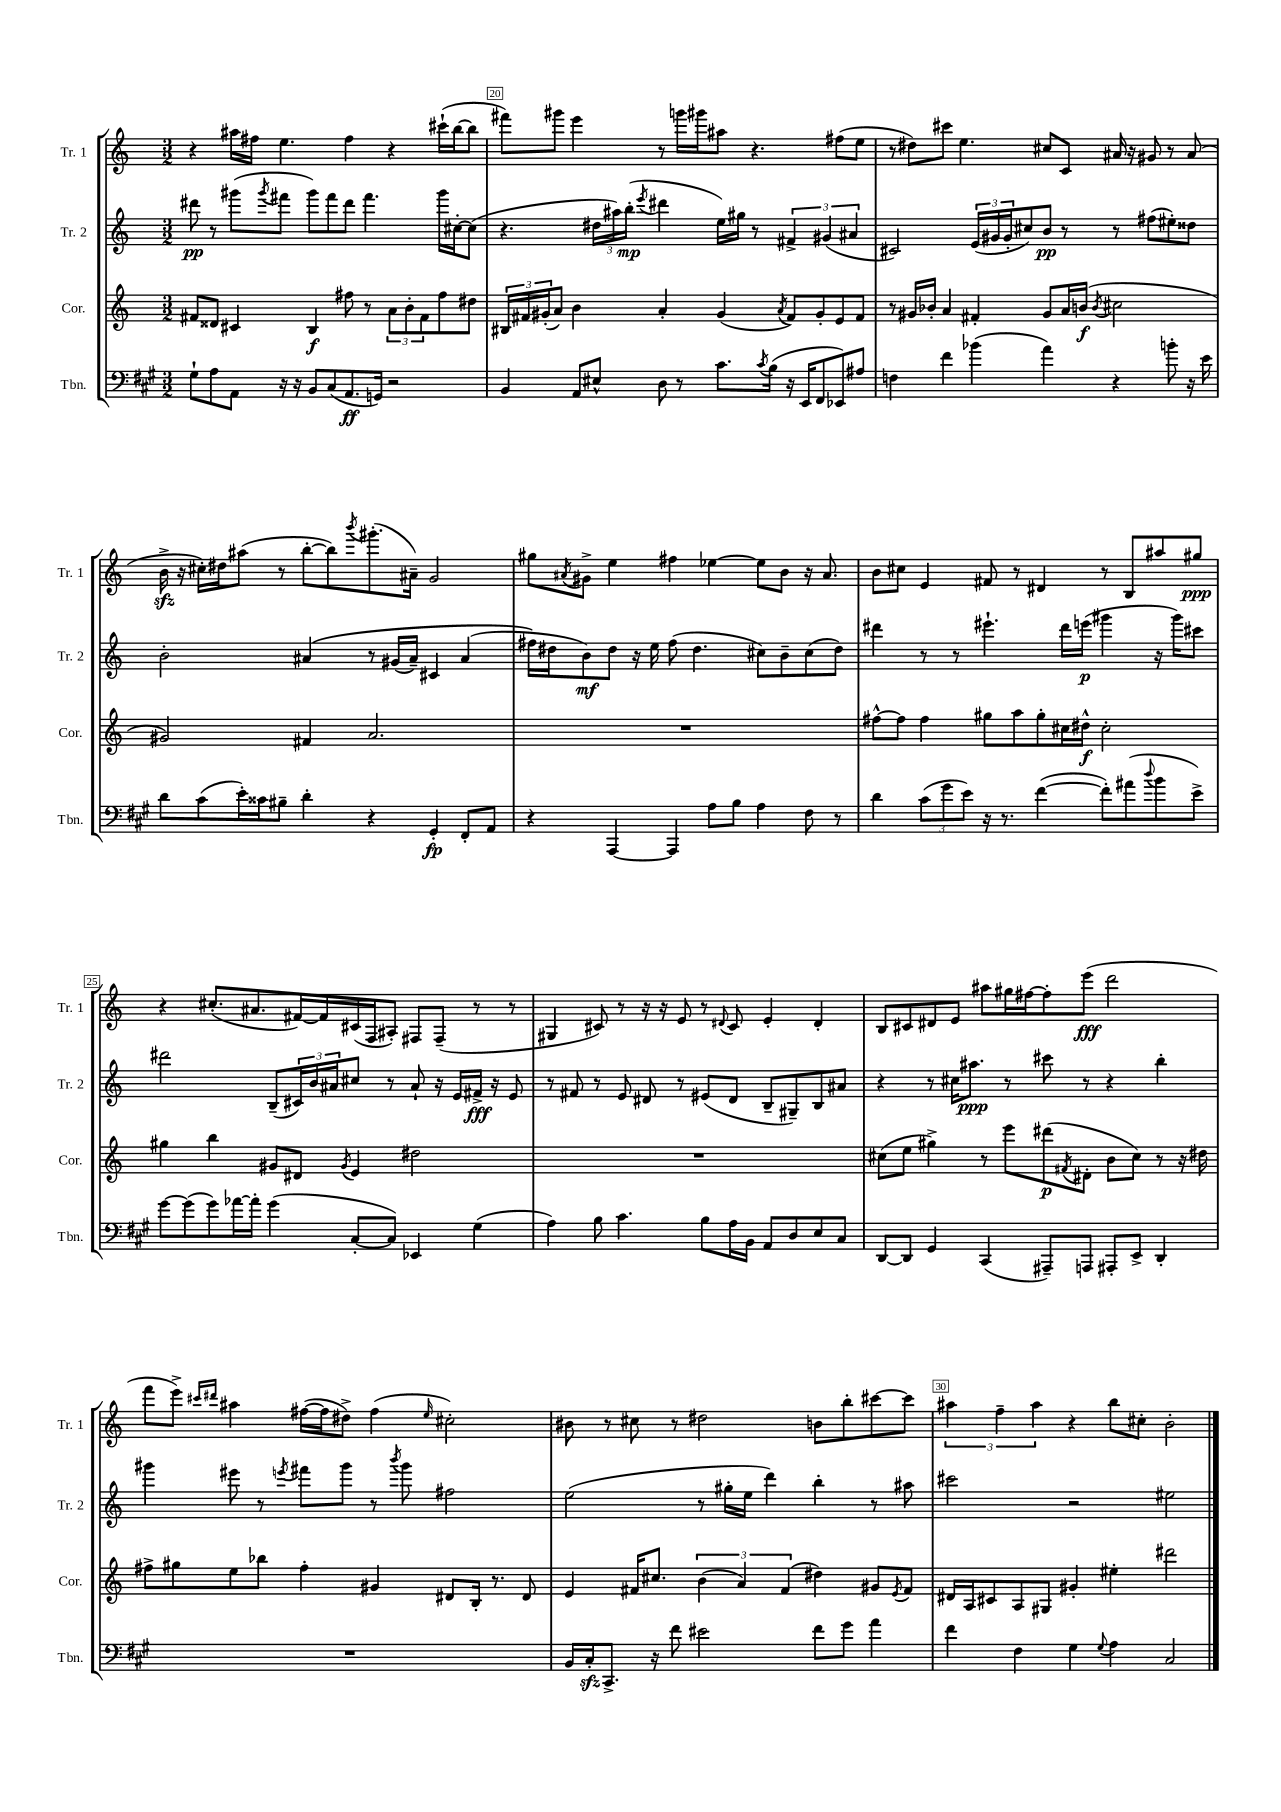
<<
\new StaffGroup <<
\new Staff = "s0" \with { instrumentName = "Tr. 1" shortInstrumentName = "Tr. 1" } {
    \clef treble \key c \major \numericTimeSignature \time 3/2
    r4 ais''16 fis''16 e''4. fis''4 r4 cis'''16-!( b''16~ b''8 |
    fis'''8) gis'''8 e'''4 r8 g'''16 gis'''16 ais''8 r4. fis''8( e''8 |
    r8 dis''8) cis'''8 e''4. cis''8 c'8 ais'16 r16 gis'8 r8 ais'8( |
    b'16->\sfz r16 cis''16-.) dis''16 ais''8( r8 b''8~-. b''8) \acciaccatura { b'''8 } gis'''8.-.( ais'16--) g'2 |
    gis''8 \acciaccatura { ais'8 } gis'8-> e''4 fis''4 ees''4~ ees''8 b'8 r16 ais'8. |
    b'8 cis''8 e'4 fis'8 r8 dis'4 r8 b8 ais''8 gis''8\ppp |
    r4 cis''8.-.( ais'8. fis'16~) fis'16 cis'16( f16 ais8-.) fis8 fis8--( r8 r8 |
    gis4 cis'8) r8 r16 r16 e'8 r8 \appoggiatura { dis'8 } cis'8 e'4-. dis'4-. |
    b8 cis'8 dis'8 e'8 ais''8 gis''16 fis''16~ fis''8-. e'''8\fff( d'''2 |
    f'''8 e'''8->) \grace { cis'''16 dis'''16 } ais''4 fis''16~( fis''16 dis''8->) fis''4( \grace { e''16 } cis''2-.) |
    bis'8 r8 cis''8 r8 dis''2 b'8 b''8-. cis'''8~ cis'''8 |
    \tuplet 3/2 { ais''4 f''4-- ais''4 } r4 b''8 cis''8-. b'2-. \bar "|." |
}
\new Staff = "s1" \with { instrumentName = "Tr. 2" shortInstrumentName = "Tr. 2" } {
    \clef treble \key c \major \numericTimeSignature \time 3/2
    dis'''8\pp r8 gis'''8( \acciaccatura { gis'''8 } fis'''8 gis'''8) fis'''8 dis'''8 fis'''4. gis'''16 cis''16~-. cis''8( |
    r4. \tuplet 3/2 { dis''16 ais''16) b''16-.\mp( } \acciaccatura { e'''8 } dis'''4 e''16) gis''16 r8 \tuplet 3/2 { fis'4-> gis'4( ais'4 } |
    cis'2) \tuplet 3/2 { e'16( gis'16 gis'16-. } cis''8) b'8\pp r8 r8 fis''8( eis''8-.) disis''8 |
    b'2-. ais'4\( r8 gis'16( ais'16--) cis'4 ais'4( |
    fis''16\) dis''16 b'8\mf) dis''8 r16 e''16 fis''8( dis''4. cis''8) b'8-- cis''8( dis''8) |
    dis'''4 r8 r8 eis'''4.-! dis'''16 e'''16\p( gis'''4 r16 gis'''16) cis'''8 |
    dis'''2 b8--( \tuplet 3/2 { cis'16) b'16 ais'16 } cis''8 r8 ais'8-! r16 e'16 fis'16->\fff r16 e'8 |
    r8 fis'8 r8 e'8 dis'8 r8 eis'8( dis'8 b8-- gis8--) b8 ais'8 |
    r4 r8 cis''16 ais''8.\ppp r8 cis'''8 r8 r4 b''4-. |
    gis'''4 eis'''8 r8 \acciaccatura { e'''8 } fis'''8 gis'''8 r8 \acciaccatura { b'''8 } gis'''8 fis''2 |
    e''2( r8 gis''16-. e''16 d'''4) b''4-. r8 ais''8 |
    cis'''2 r2 eis''2 \bar "|." |
}
\new Staff = "s2" \with { instrumentName = "Cor." shortInstrumentName = "Cor." } {
    \clef treble \key c \major \numericTimeSignature \time 3/2
    fis'8 disis'8 cis'4 b4\f fis''8 r8 \tuplet 3/2 { a'8 b'8-. fis'8 } fis''8 dis''8 |
    \tuplet 3/2 { bis16 fis'16 gis'16-.( } a'8) b'4 a'4-. gis'4( \acciaccatura { a'8 } fis'8) gis'8-. e'8 fis'8 |
    r8 gis'16 bes'16-. a'4 fis'4-. gis'8 a'16 b'16\f( \acciaccatura { b'8 } cis''2 |
    gis'2) fis'4 a'2. |
    R1. |
    fis''8~-^ fis''8 fis''4 gis''8 a''8 gis''8-. cis''16 dis''16-^\f cis''2-. |
    gis''4 b''4 gis'8 dis'8 \acciaccatura { gis'8 } e'4 dis''2 |
    R1. |
    cis''8( e''8 gis''4->) r8 e'''8 dis'''8\p( \acciaccatura { fis'8 } dis'8-. b'8 cis''8) r8 r16 dis''16 |
    fis''8-> gis''8 e''8 bes''8 fis''4-. gis'4 dis'8 b16-. r8. dis'8 |
    e'4 fis'16 cis''8. \tuplet 3/2 { b'4( a'4) fis'4( } dis''4) gis'8 \acciaccatura { e'8 } fis'8 |
    dis'16 a16 cis'8 a8 gis8 gis'4-. eis''4-. dis'''2 \bar "|." |
}
\new Staff = "s3" \with { instrumentName = "Tbn." shortInstrumentName = "Tbn." } {
    \clef bass \key a \major \numericTimeSignature \time 3/2
    gis8-! a8 a,8 r16 r16 b,8 cis8( a,8.\ff g,16) r2 |
    b,4 a,8 eis8-^ d8 r8 cis'8. \acciaccatura { cis'8 } b16( r16 e,16 fis,8 ees,8) ais8 |
    f4 fis'4 bes'4( a'4) r4 b'8-. r16 e'16 |
    d'8 cis'8( e'16-.) cisis'16 bis8-- d'4-. r4 gis,4-.\fp fis,8-. a,8 |
    r4 a,,4~ a,,4 a8 b8 a4 fis8 r8 |
    d'4 \tuplet 3/2 { cis'8( gis'8 e'8) } r16 r8. fis'4~( fis'8-.) ais'8( \appoggiatura { d''8 } b'8 e'8->) |
    gis'8~ gis'8( gis'8) aes'16~ aes'16-. gis'4( cis8~-. cis8) ees,4 gis4( |
    a4) b8 cis'4. b8 a16 b,16 a,8 d8 e8 cis8 |
    d,8~ d,8 gis,4 cis,4( ais,,8--) a,,8 ais,,8-. e,8-> d,4-. |
    R1. |
    b,16 cis16-.\sfz cis,8.-> r16 fis'8 eis'2 fis'8 gis'8 a'4 |
    fis'4 fis4 gis4 \appoggiatura { gis8 } a4 cis2 \bar "|." |
}
>>
>>
\layout { \context { \Score currentBarNumber = #19 \override BarNumber.break-visibility = ##(#f #t #t) barNumberVisibility = #(every-nth-bar-number-visible 5) \override BarNumber.stencil = #(make-stencil-boxer 0.1 0.3 ly:text-interface::print) } }
